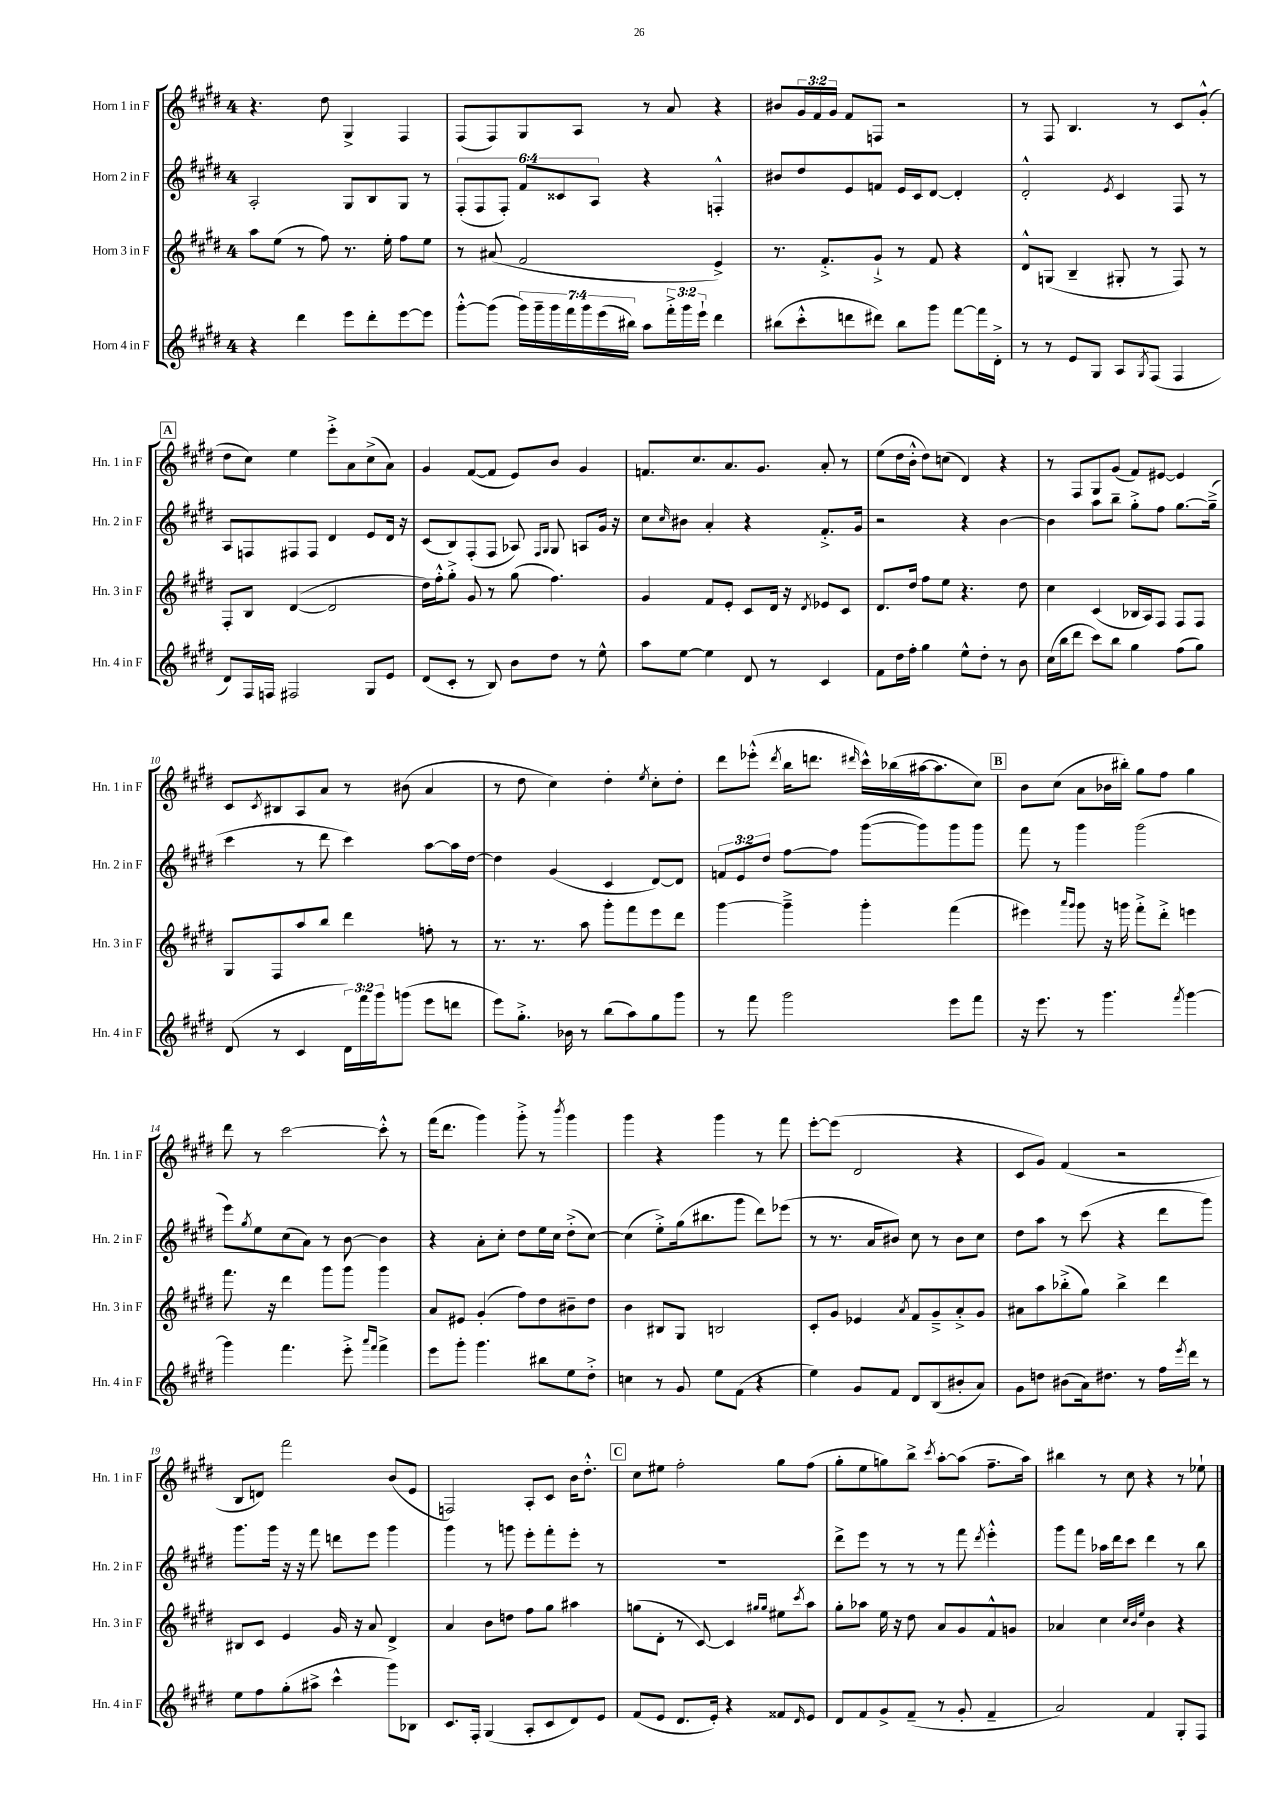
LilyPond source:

<<
\new StaffGroup <<
\new Staff = "s0" \with { instrumentName = "Horn 1 in F" shortInstrumentName = "Hn. 1 in F" } {
    \clef treble \key e \major \once \override Staff.TimeSignature.style = #'single-digit \time 4/4 \override Staff.TupletNumber.text = #tuplet-number::calc-fraction-text
    r4. dis''8 gis4-> fis4 |
    fis8( fis8) gis8 a8 r8 a'8 r4 |
    bis'8 \tuplet 3/2 { gis'16 fis'16 gis'16 } fis'8 f8 r2 |
    r8 fis8 b4. r8 cis'8 gis'8-.-^( |
    \mark \markup { \box "A" } dis''8 cis''8) e''4 e'''8-.-> a'8 cis''8->( a'8) |
    gis'4 fis'8~( fis'8 e'8) b'8 gis'4 |
    f'8. cis''8. a'8. gis'8. a'8-. r8 |
    e''8( dis''16 b'16-.-^ dis''8) c''8( dis'4) r4 |
    r8 fis8 gis8 gis'8( fis'8) eis'8~ eis'4 |
    cis'8 \acciaccatura { cis'8 } bis8 a8 a'8 r8 bis'8( a'4 |
    r8 dis''8 cis''4) dis''4-. \acciaccatura { e''8 } cis''8-. dis''8-. |
    dis'''8 ees'''8-.-^( \acciaccatura { dis'''8 } b''16 d'''8. \grace { dis'''16 } cis'''16-^) bes''16( ais''16~ ais''8. cis''8) |
    \mark \markup { \box "B" } b'8 cis''8( a'8 bes'16 bis''16-.) gis''8 fis''8 gis''4 |
    dis'''8 r8 cis'''2~ cis'''8-.-^ r8 |
    fis'''16( dis'''8. gis'''4) gis'''8-.-> r8 \acciaccatura { b'''8 } gis'''4 |
    gis'''4 r4 gis'''4 r8 fis'''8 |
    e'''8~-. e'''8( dis'2 r4 |
    cis'8 gis'8) fis'4( r2 |
    b8 d'8) fis'''2 b'8( e'8 |
    f2) a8-. cis'8 b'16 dis''8.-.-^ |
    \mark \markup { \box "C" } cis''8 eis''8 fis''2-. gis''8 fis''8( |
    gis''8-. e''8 g''8) b''8-> \acciaccatura { cis'''8 } a''8~-. a''8( fis''8.-- a''16) |
    bis''4 r8 cis''8 r4 r8 ees''8-! \bar "|." |
}
\new Staff = "s1" \with { instrumentName = "Horn 2 in F" shortInstrumentName = "Hn. 2 in F" } {
    \clef treble \key e \major \once \override Staff.TimeSignature.style = #'single-digit \time 4/4 \override Staff.TupletNumber.text = #tuplet-number::calc-fraction-text
    a2-. gis8 b8 gis8 r8 |
    \tuplet 6/4 { fis8-.( fis8 fis8-.) fis'8 cisis'8 a8 } r4 f4-.-^ |
    bis'8 dis''8 e'8 f'8 e'16 cis'16 dis'8~ dis'4-. |
    dis'2-.-^ \acciaccatura { e'8 } cis'4 fis8 r8 |
    \mark \markup { \box "A" } a8 f8 fis8 fis8 dis'4 e'8 dis'16 r16 |
    cis'8( b8) fis8-.( fis8 aes8) \grace { fis16 gis16 } gis8 a8 gis'16 r16 |
    cis''8 \grace { cis''16 } bis'8 a'4-. r4 fis'8.-.-> gis'16 |
    r2 r4 b'4~ |
    b'4 a''8 b''8-- gis''8-.-> fis''8 gis''8.~ gis''16--->( |
    cis'''4 r8 dis'''8 cis'''4) a''8~ a''16 dis''16~ |
    dis''4 gis'4( cis'4 dis'8~) dis'8 |
    \tuplet 3/2 { f'8 e'8 dis''8 } fis''8~ fis''8 gis'''8~( gis'''8) gis'''8 gis'''8 |
    \mark \markup { \box "B" } fis'''8 r8 gis'''4 gis'''2( |
    e'''8) \acciaccatura { gis''8 } e''8 cis''8( a'8) r8 b'8~ b'4 |
    r4 a'8-. cis''8-. dis''8 e''16 cis''16 dis''8-.->( cis''8~) |
    cis''4( e''8-.->) gis''16( bis''8. gis'''8 dis'''8) ees'''8( |
    r8 r8. a'16 bis'8) cis''8 r8 bis'8 cis''8 |
    dis''8 a''8 r8 cis'''8( r4 dis'''8 gis'''8) |
    gis'''8. gis'''16 r16 r16 fis'''8 d'''8 e'''8 gis'''4 |
    gis'''4 r8 g'''8 e'''8-. fis'''8-. e'''8-. r8 |
    \mark \markup { \box "C" } R1 |
    dis'''8-> e'''8 r8 r8 r8 fis'''8 \acciaccatura { dis'''8 } e'''4-.-^ |
    gis'''8 fis'''8 aes''16 dis'''16 cis'''8 dis'''4 r8 b''8 \bar "|." |
}
\new Staff = "s2" \with { instrumentName = "Horn 3 in F" shortInstrumentName = "Hn. 3 in F" } {
    \clef treble \key e \major \once \override Staff.TimeSignature.style = #'single-digit \time 4/4
    a''8 e''8( r8 fis''8) r8. e''16-. fis''8 e''8 |
    r8 ais'8( fis'2 e'4->) |
    r8. fis'8.-.-> gis'8-!-> r8 fis'8 r4 |
    dis'8-^ g8( b4-- gis8-. r8 fis8) r8 |
    \mark \markup { \box "A" } fis8-. b8 dis'4~( dis'2 |
    dis''16) fis''16-.-^ gis''8-.-> gis'8 r8 gis''8( fis''4.) |
    gis'4 fis'8 e'8-. cis'8 dis'16 r16 \acciaccatura { dis'8 } ees'8 cis'8 |
    dis'8. dis''16 fis''8 e''8 r4. dis''8 |
    cis''4 cis'4( bes16 a16) fis8 fis8 fis8 |
    gis8 fis8 a''8 b''8 dis'''4 f''8-. r8 |
    r8. r8. a''8 gis'''8-. fis'''8 e'''8 dis'''8 |
    gis'''4~ gis'''4---> gis'''4-. fis'''4( |
    \mark \markup { \box "B" } eis'''4) \grace { a'''16 gis'''16 } gis'''8 r16 g'''16 fis'''8-.-> dis'''8-.-> e'''4 |
    fis'''8. r16 dis'''4 gis'''8 gis'''8 gis'''4 |
    a'8 eis'8 gis'4-.( fis''8) dis''8 bis'8-- dis''8 |
    b'4 bis8 gis8 b2 |
    cis'8-. gis'8 ees'4 \acciaccatura { a'8 } fis'8 gis'8---> a'8-.-> gis'8 |
    ais'8 a''8 bes''8-.->( gis''8) bes''4-> dis'''4 |
    bis8 cis'8 e'4 gis'16 r16 a'8 dis'4-> |
    a'4 b'8 d''8 fis''8 gis''8 ais''4 |
    \mark \markup { \box "C" } g''8( dis'8-. r8 cis'8~) cis'4 \grace { gis''16 gis''16 } eis''8 \acciaccatura { cis'''8 } a''8 |
    gis''8-. aes''8 e''16 r16 dis''8 a'8 gis'8 fis'8-^ g'8 |
    aes'4 cis''4 \grace { cis''32 b'32 e''32 } b'4 r4 \bar "|." |
}
\new Staff = "s3" \with { instrumentName = "Horn 4 in F" shortInstrumentName = "Hn. 4 in F" } {
    \clef treble \key e \major \once \override Staff.TimeSignature.style = #'single-digit \time 4/4 \override Staff.TupletNumber.text = #tuplet-number::calc-fraction-text
    r4 dis'''4 e'''8 dis'''8-. e'''8~ e'''8 |
    gis'''8~-.-^ gis'''8( \tuplet 7/4 { gis'''16) gis'''16-- gis'''16 fis'''16 gis'''16 e'''16( bis''16) } a''8 \tuplet 3/2 { fis'''16-.-> gis'''16 e'''16-! } dis'''4 |
    bis''8( cis'''8-.-^ d'''8 dis'''8) bis''8 gis'''8 fis'''8~ fis'''16 dis'16-.-> |
    r8 r8 e'8 gis8 a8 \acciaccatura { gis8 } fis8( fis4 |
    \mark \markup { \box "A" } dis'8) fis16 f16 fis2 gis8 e'8 |
    dis'8( cis'8-. r8 b8) b'8 dis''8 r8 e''8-^ |
    a''8 e''8~ e''4 dis'8 r8 cis'4 |
    fis'8 dis''16 fis''16-. gis''4 e''8-^ dis''8-. r8 b'8 |
    cis''16( b''16 dis'''8 cis'''8) b''8 gis''4 fis''8( gis''8) |
    dis'8( r8 cis'4 \tuplet 3/2 { dis'16) fis'''16 gis'''16 } g'''8( e'''8 d'''8 |
    e'''8) gis''8.-.-> bes'16 r8 b''8( a''8) gis''8 gis'''8 |
    r8 fis'''8 gis'''2 e'''8 fis'''8 |
    \mark \markup { \box "B" } r16 e'''8. r8 gis'''4. \acciaccatura { fis'''8 } gis'''4~ |
    gis'''4 fis'''4. e'''8-.-> \grace { a'''16 fis'''16 } fis'''4-> |
    e'''8 gis'''8-. gis'''4. bis''8 e''8 dis''8-.-> |
    c''4 r8 gis'8 e''8 fis'8( r4 |
    e''4) gis'8 fis'8 dis'8 b8( bis'8-. a'8) |
    gis'8 d''8 bis'8( a'16) dis''8. r8 fis''16 \acciaccatura { e'''8 } dis'''16 r8 |
    e''8 fis''8 gis''8-.( ais''8-> cis'''4-^ gis'''8) bes8 |
    cis'8. fis16-. gis4( a8-. cis'8 dis'8) e'8 |
    \mark \markup { \box "C" } fis'8( e'8 dis'8. e'16-.) r4 fisis'8 \grace { dis'16 } e'8 |
    dis'8 fis'8 gis'8-> fis'8--( r8 gis'8-. fis'4-- |
    a'2) fis'4 gis8-. fis8 \bar "|." |
}
>>
>>
